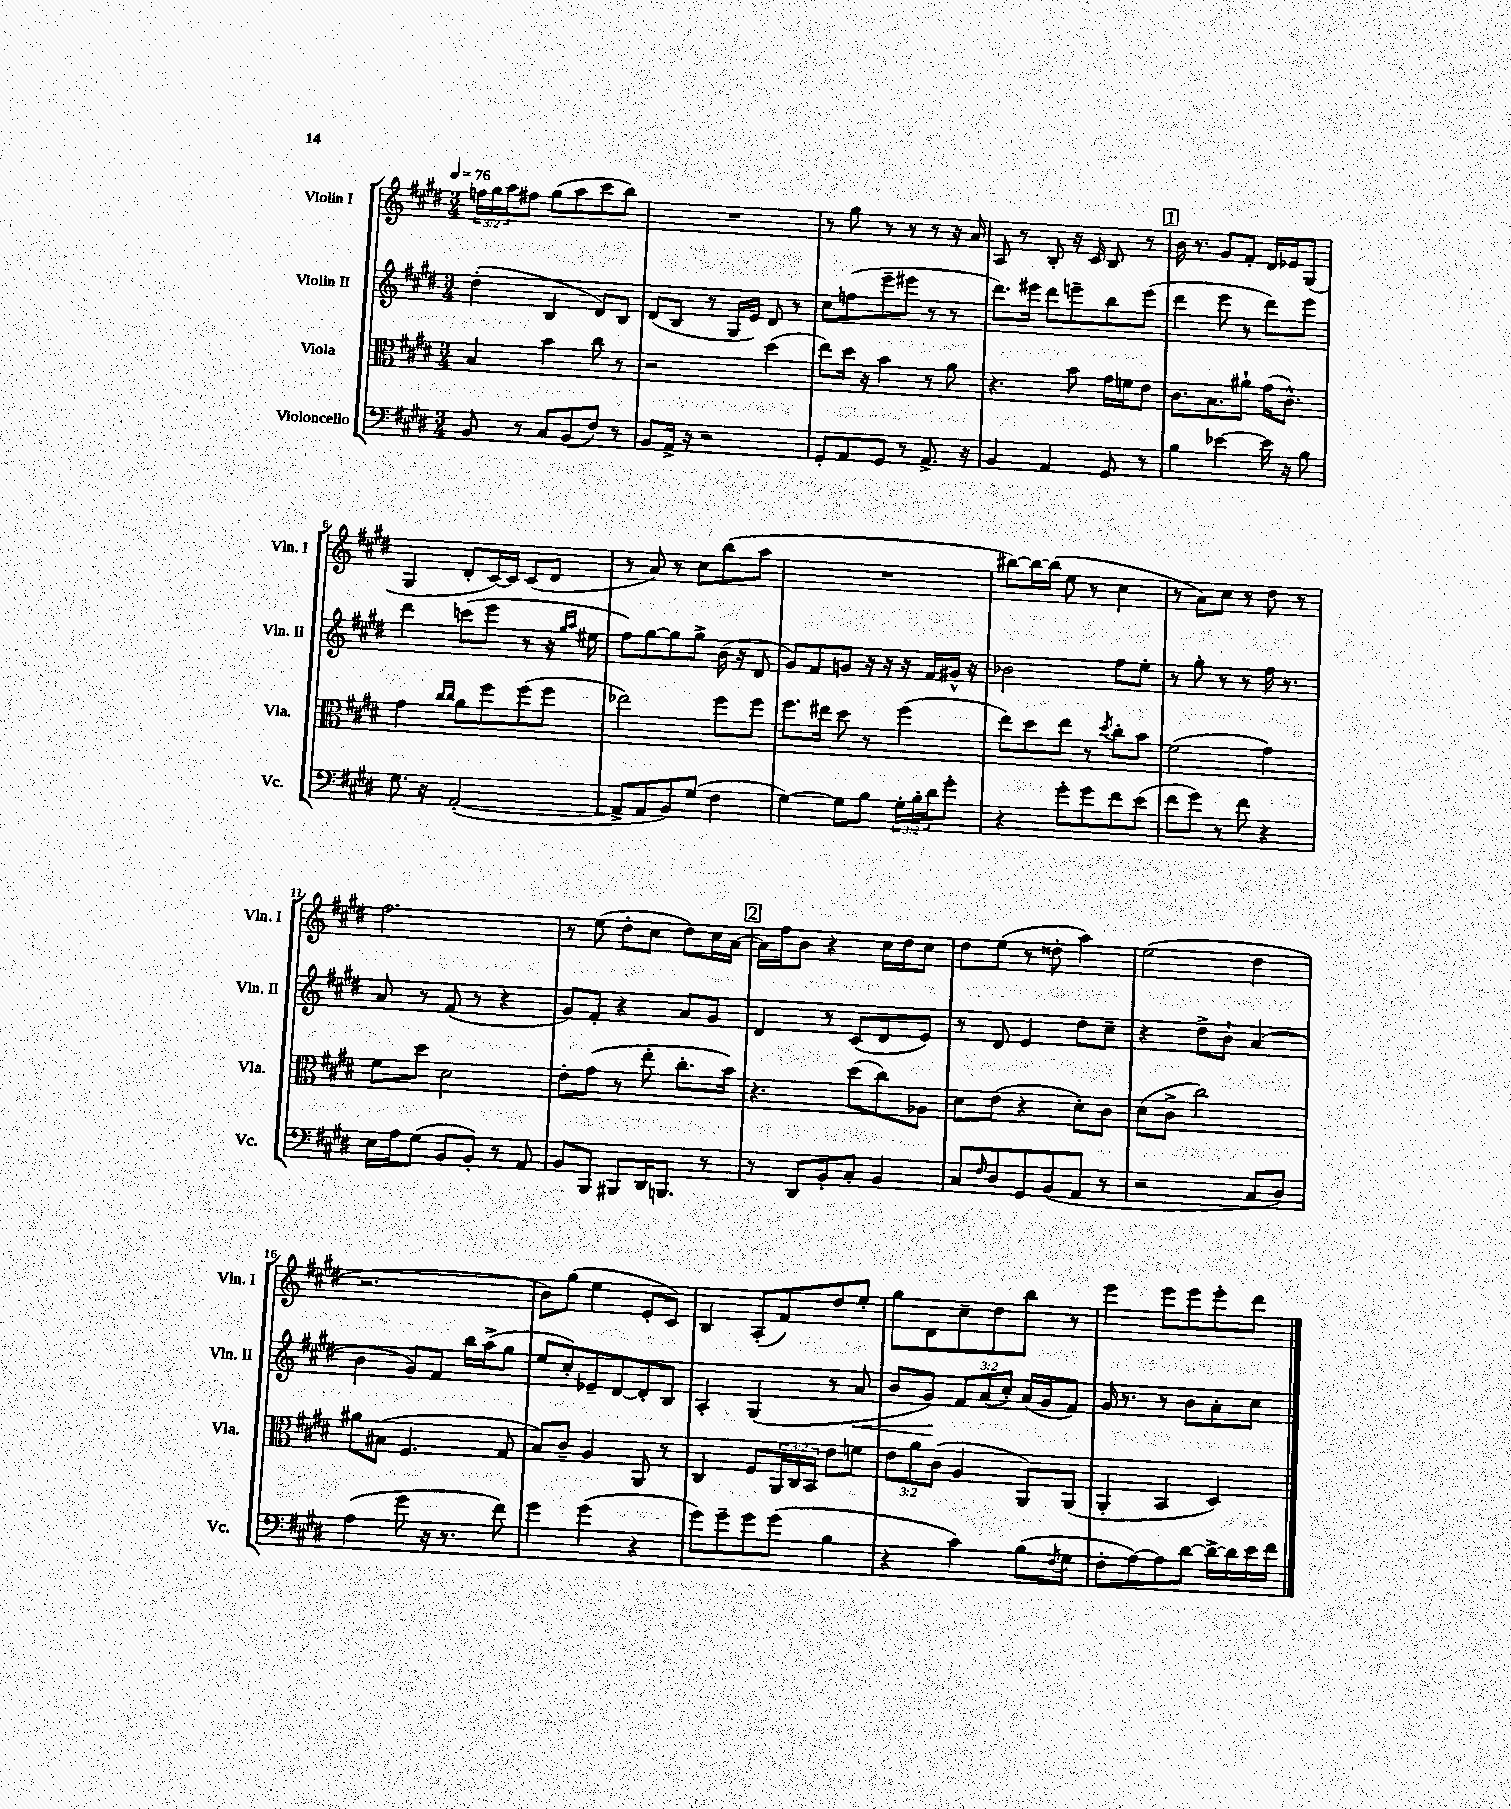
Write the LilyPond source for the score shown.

<<
\new StaffGroup <<
\new Staff = "s0" \with { instrumentName = "Violin I" shortInstrumentName = "Vln. I" } {
    \clef treble \key e \major \numericTimeSignature \time 3/4 \override Staff.TupletNumber.text = #tuplet-number::calc-fraction-text \tempo 4 = 76
    \tuplet 3/2 { f''16 gis''16 a''16 } fis''8 gis''8( a''8 cis'''8 b''8) |
    R2. |
    r8 gis''8 r8 r8 r8 r16 a'16 |
    a8 r8 b8-. r16 cis'16 b8 r8 |
    \mark \markup { \box "1" } b'16 r8. gis'8 fis'8-. dis'16 ees'16 gis8( |
    gis4 dis'8-. cis'16~) cis'16 cis'8( dis'8 |
    r8 a'8) r8 cis''8 b''8( a''8 |
    R2. |
    bis''8~) bis''16~ bis''16( e''8 r8 cis''4 |
    r8 a'8) cis''8 r8 dis''8 r8 |
    fis''2. |
    r8 e''8( dis''8-. cis''8 dis''8) cis''16 a'16~ |
    \mark \markup { \box "2" } a'16 fis''16 b'8 r4 cis''16 dis''16 cis''8 |
    dis''8 e''8( r8 disis''8-. a''4) |
    e''2( dis''4 |
    r2. |
    b'8) gis''8( e''4 e'8-. cis'8) |
    b4 a8-.( fis'8) dis''8 e''8-. |
    gis''8 dis'8 cis''8-- dis''8 b''8 r8 |
    e'''4 e'''8 e'''8 e'''8-. dis'''8 \bar "|." |
}
\new Staff = "s1" \with { instrumentName = "Violin II" shortInstrumentName = "Vln. II" } {
    \clef treble \key e \major \numericTimeSignature \time 3/4 \override Staff.TupletNumber.text = #tuplet-number::calc-fraction-text
    dis''4-.( b4 dis'8) b8 |
    dis'8( b8 r8 gis16 e'16) dis'8 r8 |
    cis''8 f''8( e'''8-- eis'''8 r8 r8 |
    dis'''8.) eis'''16 dis'''8 e'''8-- b''8 e'''8( |
    \mark \markup { \box "1" } dis'''4 e'''8 r8 dis'''8) e'''8 |
    dis'''4 c'''8( e'''8 r8 r16 \grace { gis''16 a''16 } eis''16 |
    fis''8) gis''8~ gis''8 gis''8-> b'16( r16 dis'8 |
    gis'8) fis'8 g'8 r16 r16 r16 fis'16 gis'16-^ r16 |
    bes'2 fis''8 e''8-. |
    r8 gis''8-. r8 r8 fis''16 r8. |
    a'8 r8 fis'8( r8 r4 |
    gis'8) fis'8-. r4 a'8 gis'8 |
    \mark \markup { \box "2" } dis'4 r8 cis'8( dis'8 e'8) |
    r8 dis'8 e'4 dis''8 cis''8-- |
    r4 dis''8-> b'8-! a'4( |
    b'4 gis'8) fis'8 b''16 a''16->( gis''8 |
    e''8 cis''8-.) ees'8-- dis'8~ dis'8-. b8 |
    a4-. gis4( r8 a'8\< |
    b'8 gis'8\!) \tuplet 3/2 { fis'8 a'8( cis''8-.) } a'16( gis'16 fis'8) |
    gis'16 r8. r8 b'8 a'8-. cis''8 \bar "|." |
}
\new Staff = "s2" \with { instrumentName = "Viola" shortInstrumentName = "Vla." } {
    \clef alto \key e \major \numericTimeSignature \time 3/4 \override Staff.TupletNumber.text = #tuplet-number::calc-fraction-text
    b4 b'4 cis''8 r8 |
    r2 dis''4( |
    e''8) dis''16 r16 b'4 r8 a'8 |
    r4. b'8 gis'16 f'16 e'8 |
    \mark \markup { \box "1" } cis'8. b8. ais'8-! gis'16( cis'8.-^) |
    gis'4 \grace { cis''16 cis''16 } a'8 fis''8 fis''8( fis''8 |
    ees''2) fis''8 fis''8 |
    fis''8. eis''16 dis''8 r8 fis''4( |
    e''8) dis''8 e''8 r8 \acciaccatura { dis''8 } cis''8-. b'8 |
    fis'2( gis'4) |
    fis'8 dis''8 dis'2 |
    e'8-. gis'8( r8 e''8-. cis''8.-. b'16) |
    \mark \markup { \box "2" } r4. dis''8( cis''8) aes8 |
    dis'8 e'8( r4 dis'8-.) cis'8 |
    dis'8( cis'8-> cis''2) |
    ais'8 bis8( fis4. gis8 |
    b8) cis'8-- a4 a,8 r8 |
    cis4 fis8 \tuplet 3/2 { a,16 cis16 b,16 } e'8 f'8 |
    \tuplet 3/2 { e'8 a'8 cis'8( } a4 a,8) a,8( |
    a,4-. b,4 dis4) \bar "|." |
}
\new Staff = "s3" \with { instrumentName = "Violoncello" shortInstrumentName = "Vc." } {
    \clef bass \key e \major \numericTimeSignature \time 3/4 \override Staff.TupletNumber.text = #tuplet-number::calc-fraction-text
    b,8 r8 cis8 b,8( fis8) r8 |
    b,8 a,16-> r16 r2 |
    gis,8-. a,8 gis,8 r8 a,8.-> r16 |
    b,4 a,4 gis,8 r8 |
    \mark \markup { \box "1" } b4 ees'4~ ees'16 r16 b8 |
    gis8. r16 a,2~-.( |
    a,8-> a,8 b,8) gis8( fis4 |
    gis4~) gis8 b8 \tuplet 3/2 { gis16-. b16-. dis'16 } gis'8-. |
    r4 gis'8-. gis'8 fis'8 e'8( |
    fis'8 gis'8) r8 fis'8 r4 |
    e16 a16 gis8( b,8 b,8-.) r8 a,8 |
    b,8 b,,8 bis,,8 dis,16 b,,8. r8 |
    \mark \markup { \box "2" } r8 dis,8 b,8-. cis8-. b,4 |
    cis8 \grace { fis16 } dis8 gis,8 b,8( a,8 r8 |
    r2 cis8 dis8) |
    a4( gis'8 r16 r8. fis'8) |
    gis'4 gis'4( r4 |
    gis'8) gis'8-- gis'8 gis'8( b4 |
    r4 cis'4) b8( \acciaccatura { fis8 } gis8 |
    fis8-. a8~) a8 dis'8~ dis'16~-> dis'16 e'16 fis'16 \bar "|." |
}
>>
>>
